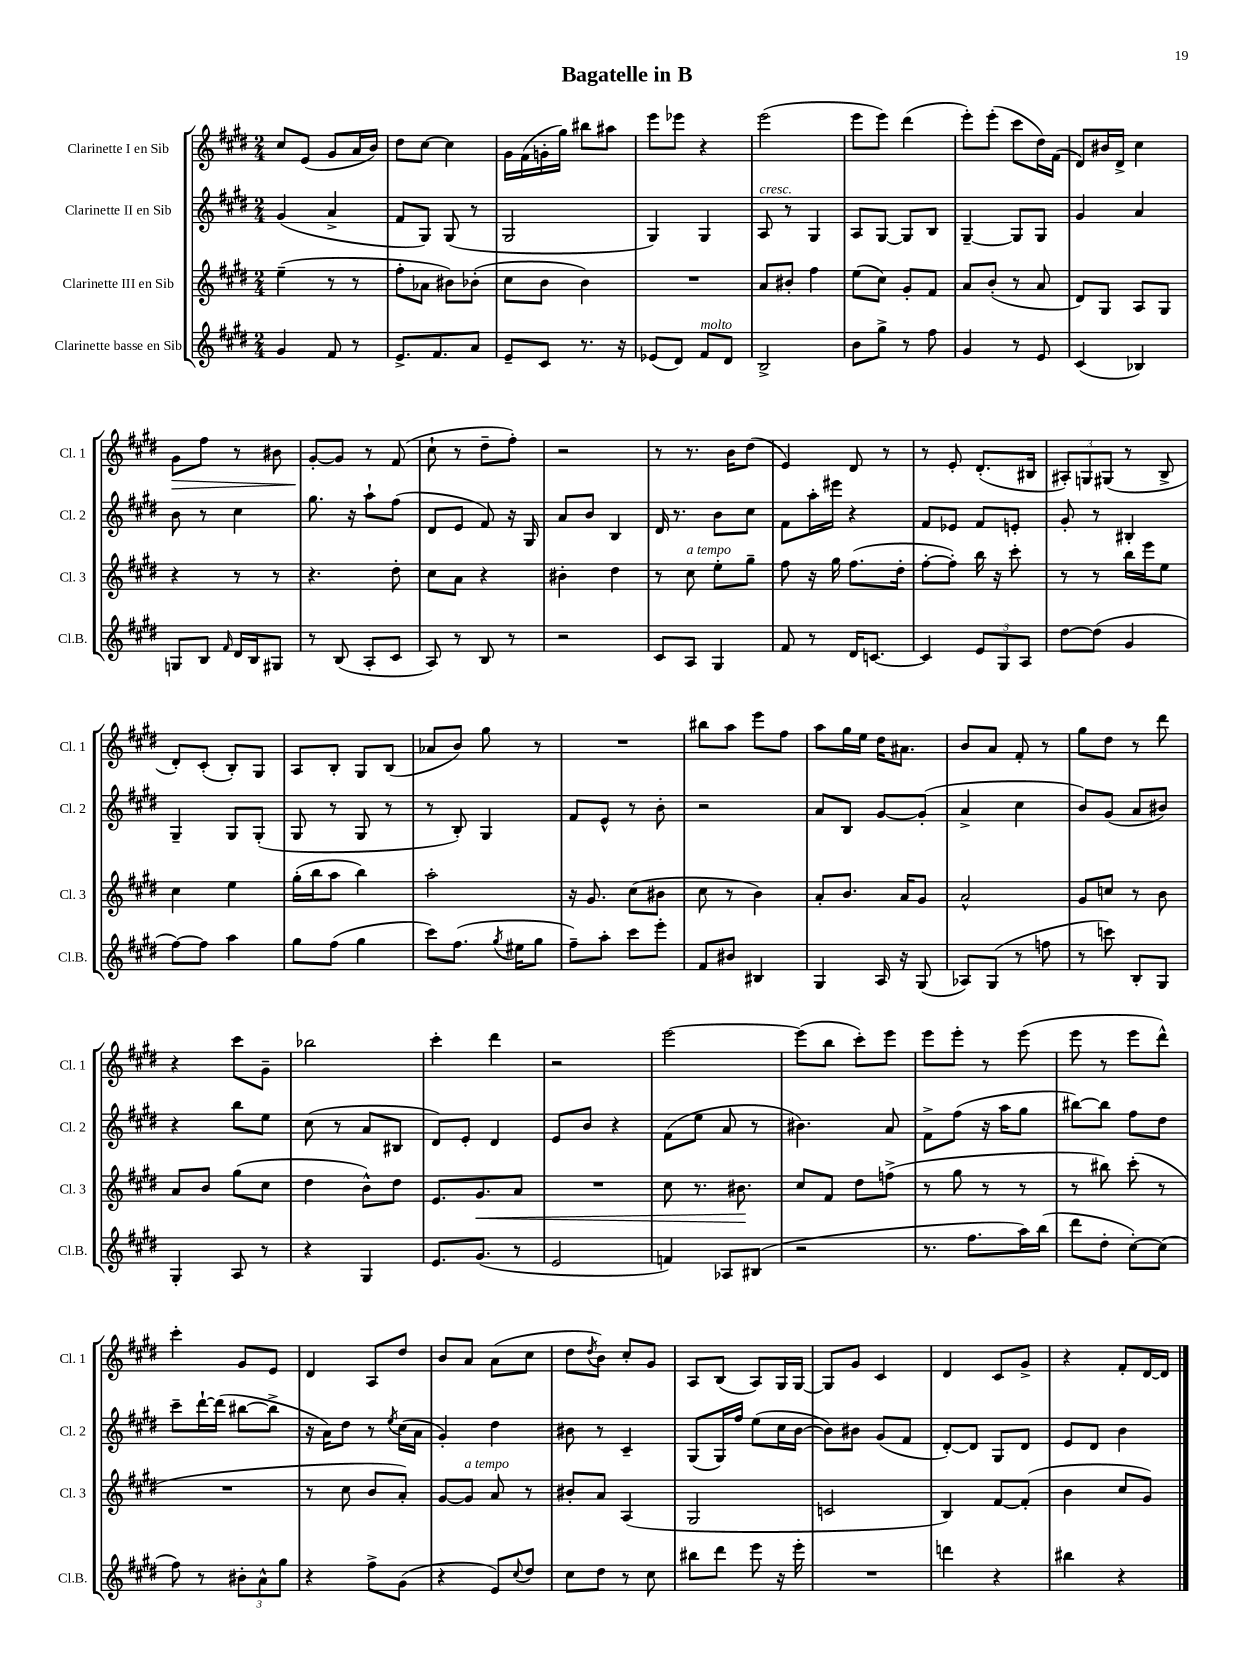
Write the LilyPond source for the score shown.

\header { title = "Bagatelle in B" }
<<
\new StaffGroup <<
\new Staff = "s0" \with { instrumentName = "Clarinette I en Sib" shortInstrumentName = "Cl. 1" } {
    \clef treble \key e \major \numericTimeSignature \time 2/4
    cis''8 e'8( gis'8 a'16 b'16) |
    dis''8 cis''8~ cis''4 |
    gis'16 fis'16( g'16-. gis''16) bis''8 ais''8 |
    e'''8 ees'''8 r4 |
    e'''2( |
    e'''8 e'''8) dis'''4( |
    e'''8-.) e'''8-.( cis'''8 dis''16) fis'16( |
    dis'8) bis'16 dis'16-> cis''4 |
    gis'8\> fis''8 r8 bis'8 |
    gis'8~-.\! gis'8 r8 fis'8( |
    cis''8-! r8 dis''8-- fis''8-.) |
    r2 |
    r8 r8. b'16 dis''8( |
    e'4) dis'8 r8 |
    r8 e'8-. dis'8.-.( bis16 |
    \tuplet 3/2 { ais8-.) g8 gis8( } r8 b8-> |
    dis'8-.) cis'8-.( b8-.) gis8 |
    a8 b8-. gis8 b8( |
    aes'8 b'8) gis''8 r8 |
    R2 |
    bis''8 a''8 e'''8 fis''8 |
    a''8 gis''16 e''16 dis''16 ais'8. |
    b'8 a'8 fis'8-. r8 |
    gis''8 dis''8 r8 dis'''8 |
    r4 cis'''8 gis'8-- |
    bes''2 |
    cis'''4-. dis'''4 |
    r2 |
    e'''2~ |
    e'''8( b''8 cis'''8-.) e'''8 |
    e'''8 e'''8-. r8 e'''8( |
    e'''8 r8 e'''8 dis'''8-^) |
    cis'''4-. gis'8 e'8 |
    dis'4 a8 dis''8 |
    b'8 a'8 a'8( cis''8 |
    dis''8 \acciaccatura { dis''8 } b'8) cis''8-. gis'8 |
    a8 b8( a8) gis16 gis16~ |
    gis8 gis'8 cis'4 |
    dis'4 cis'8 gis'8-> |
    r4 fis'8-. dis'16~ dis'16 \bar "|." |
}
\new Staff = "s1" \with { instrumentName = "Clarinette II en Sib" shortInstrumentName = "Cl. 2" } {
    \clef treble \key e \major \numericTimeSignature \time 2/4
    gis'4( a'4-> |
    fis'8 gis8) gis8( r8 |
    gis2 |
    gis4) gis4 |
    a8^\markup { \italic "cresc." } r8 gis4 |
    a8 gis8~ gis8 b8 |
    gis4~-- gis8 gis8 |
    gis'4 a'4 |
    b'8 r8 cis''4 |
    gis''8. r16 a''8-! fis''8( |
    dis'8 e'8 fis'8) r16 gis16 |
    a'8 b'8 b4 |
    dis'16 r8. b'8 cis''8 |
    fis'8 a''16-. eis'''16 r4 |
    fis'8 ees'8 fis'8 e'8-. |
    gis'8-. r8 bis4-. |
    gis4-- gis8 gis8-.( |
    gis8 r8 gis8 r8 |
    r8 b8-.) gis4 |
    fis'8 e'8-^ r8 b'8-. |
    r2 |
    a'8 b8 gis'8~ gis'8-.( |
    a'4-> cis''4 |
    b'8) gis'8( a'8 bis'8) |
    r4 b''8 e''8 |
    cis''8( r8 a'8 bis8 |
    dis'8) e'8-. dis'4 |
    e'8 b'8 r4 |
    fis'8( e''8 a'8 r8 |
    bis'4.) a'8 |
    fis'8-> fis''8( r16 a''16 gis''8 |
    bis''8~) bis''8 fis''8 dis''8 |
    cis'''8-- dis'''16~-! dis'''16( bis''8~ bis''8-> |
    r16 a'16) dis''8 r8 \acciaccatura { e''8 } cis''16( a'16 |
    gis'4-.) dis''4 |
    bis'8 r8 cis'4-- |
    gis8( gis16) fis''16 e''8( cis''16 b'16~ |
    b'8) bis'8 gis'8( fis'8 |
    dis'8~-.) dis'8 gis8 dis'8 |
    e'8 dis'8 b'4 \bar "|." |
}
\new Staff = "s2" \with { instrumentName = "Clarinette III en Sib" shortInstrumentName = "Cl. 3" } {
    \clef treble \key e \major \numericTimeSignature \time 2/4
    e''4--( r8 r8 |
    fis''8-. aes'8 bis'8) bes'8-.( |
    cis''8 b'8 b'4) |
    R2 |
    a'8 bis'8-. fis''4 |
    e''8( cis''8) gis'8-. fis'8 |
    a'8 b'8-.( r8 a'8 |
    dis'8) gis8 a8 gis8 |
    r4 r8 r8 |
    r4. dis''8-. |
    cis''8 a'8 r4 |
    bis'4-. dis''4 |
    r8 cis''8^\markup { \italic "a tempo" } e''8-. gis''8-- |
    fis''8 r16 gis''16 fis''8.( dis''16-. |
    fis''8~-. fis''8-.) b''16 r16 cis'''8-. |
    r8 r8 b''16 e'''16 e''8 |
    cis''4 e''4 |
    gis''16-.( b''16 a''8 b''4) |
    a''2-. |
    r16 gis'8. cis''8( bis'8 |
    cis''8 r8 b'4) |
    a'8-. b'8. a'16 gis'8 |
    a'2-^ |
    gis'8 c''8 r8 b'8 |
    a'8 b'8 gis''8( cis''8 |
    dis''4 b'8-^) dis''8 |
    e'8. gis'8.\< a'8 |
    R2 |
    cis''8 r8. bis'8.\! |
    cis''8 fis'8 dis''8 f''8->( |
    r8 gis''8 r8 r8 |
    r8 bis''8) cis'''8-.( r8 |
    R2 |
    r8 cis''8 b'8 a'8-.) |
    gis'8~ gis'8^\markup { \italic "a tempo" } a'8 r8 |
    bis'8-. a'8 a4( |
    gis2 |
    c'2 |
    b4) fis'8~ fis'8-.( |
    b'4 cis''8 gis'8) \bar "|." |
}
\new Staff = "s3" \with { instrumentName = "Clarinette basse en Sib" shortInstrumentName = "Cl.B." } {
    \clef treble \key e \major \numericTimeSignature \time 2/4
    gis'4 fis'8 r8 |
    e'8.-> fis'8. a'8 |
    e'8-- cis'8 r8. r16 |
    ees'8( dis'8) fis'8^\markup { \italic "molto" } dis'8 |
    b2-> |
    b'8 gis''8-> r8 fis''8 |
    gis'4 r8 e'8 |
    cis'4( bes4) |
    g8 b8 \grace { fis'16 } dis'16 b16 gis8 |
    r8 b8( a8-. cis'8 |
    a8) r8 b8 r8 |
    r2 |
    cis'8 a8 gis4 |
    fis'8 r8 dis'16 c'8.~ |
    c'4 \tuplet 3/2 { e'8 gis8 a8 } |
    dis''8~ dis''8( gis'4 |
    fis''8~) fis''8 a''4 |
    gis''8 fis''8( gis''4 |
    cis'''8) fis''8.( \acciaccatura { gis''8 } eis''16 gis''8 |
    fis''8--) a''8-. cis'''8 e'''8-. |
    fis'8 bis'8 bis4 |
    gis4 a16 r16 gis8( |
    aes8) gis8( r8 f''8 |
    r8 c'''8) b8-. gis8 |
    gis4-. a8 r8 |
    r4 gis4 |
    e'8. gis'8.( r8 |
    e'2 |
    f'4) aes8 bis8( |
    r2 |
    r8. fis''8. a''16) b''16( |
    dis'''8 dis''8-. cis''8~-.) cis''8( |
    fis''8) r8 \tuplet 3/2 { bis'8-. a'8-^ gis''8 } |
    r4 fis''8-> gis'8( |
    r4 e'8) \appoggiatura { cis''8 } dis''8 |
    cis''8 dis''8 r8 cis''8 |
    bis''8 dis'''8 e'''8 r16 e'''16-. |
    R2 |
    d'''4 r4 |
    bis''4 r4 \bar "|." |
}
>>
>>
\layout { \context { \Score \remove "Bar_number_engraver" } }
